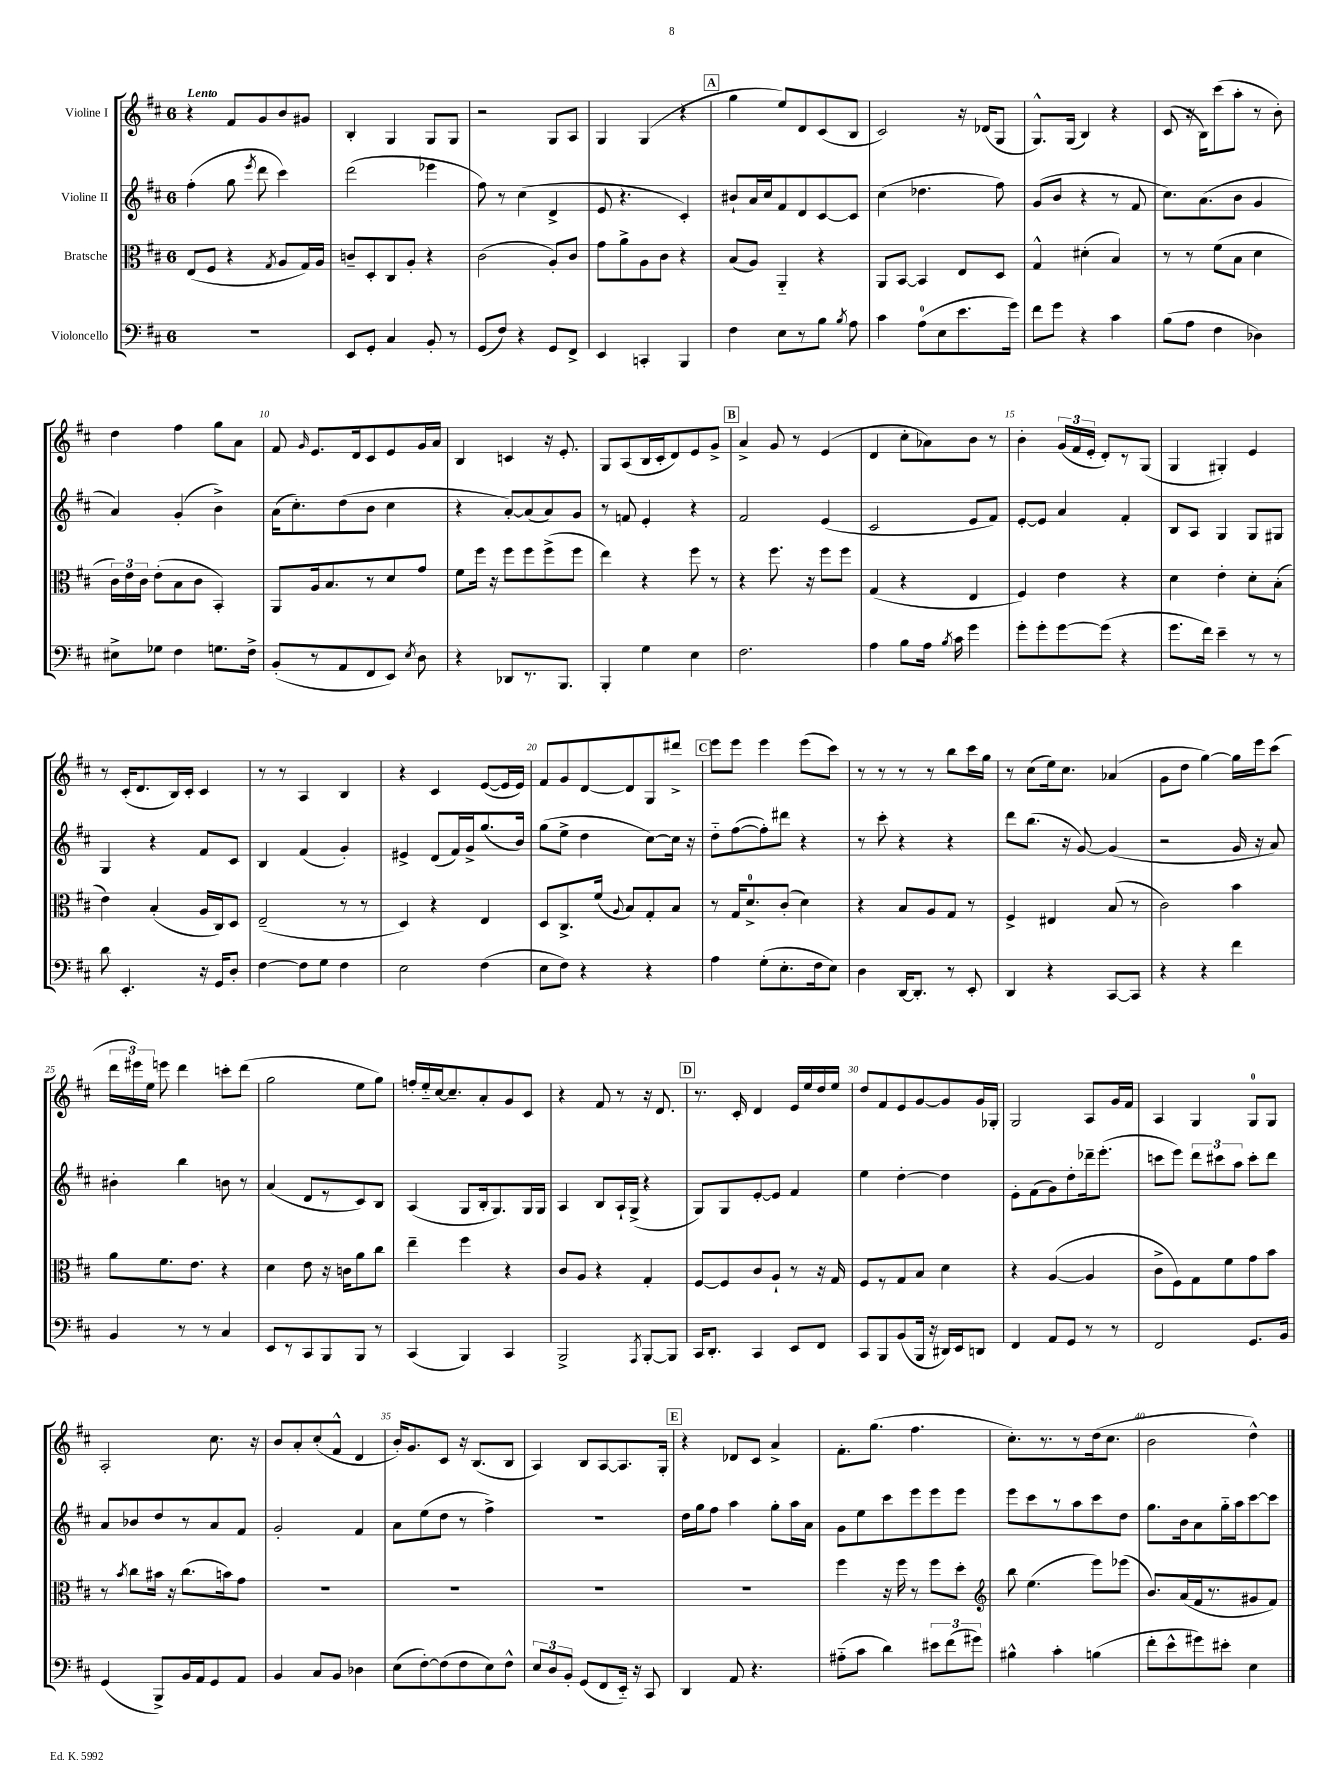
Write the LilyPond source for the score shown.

<<
\new StaffGroup <<
\new Staff = "s0" \with { instrumentName = "Violine I" } {
    \clef treble \key d \major \once \override Staff.TimeSignature.style = #'single-digit \time 6/8 \tempo "Lento"
    \autoBeamOff r4 fis'8[ g'8 b'8 gis'8] |
    b4-. g4 g8[ g8] |
    r2 g8[ a8] |
    g4 g4( r4 |
    \mark \markup { \box "A" } g''4 e''8[) d'8 cis'8( b8] |
    cis'2) r16 des'16[( g8] |
    g8.[-^) g16]( b4) r4 |
    cis'8( r16 b16[) cis'''8( a''8]-. r8 b'8-.) |
    d''4 fis''4 g''8[ a'8] |
    fis'8 \grace { g'16 } e'8.[ d'16 cis'8 e'8 g'16 a'16] |
    b4 c'4 r16 e'8.-. |
    g8[ a8( b16 cis'16-. d'8) e'8 g'8]-> |
    \mark \markup { \box "B" } a'4-> g'8 r8 e'4( |
    d'4 cis''8[-. aes'8) b'8] r8 |
    b'4-. \tuplet 3/2 { g'16[( fis'16 e'16]-. } d'8[-.) r8 g8]( |
    g4 gis4-.) e'4 |
    r8 cis'16[-.( d'8. b16) cis'16]-. cis'4 |
    r8 r8 a4 b4 |
    r4 cis'4 e'8[~( e'16 e'16]) |
    fis'8[ g'8 d'8~ d'8 g8 dis'''8]-> |
    \mark \markup { \box "C" } e'''8[ e'''8] e'''4 e'''8[( cis'''8]) |
    r8 r8 r8 r8 b''8[ cis'''16 g''16] |
    r8 cis''8[( e''16) cis''8.] aes'4( |
    g'8[ d''8] g''4~) g''16[ e'''16 cis'''8]( |
    \tuplet 3/2 { d'''16[ eis'''16) e''16] } e'''8 d'''4 c'''8[-. d'''8]( |
    g''2 e''8[ g''8]) |
    f''16[-. e''16-_ cis''16~ cis''8.-- a'8-. g'8 cis'8] |
    r4 fis'8 r8 r16 d'8. |
    \mark \markup { \box "D" } r8. cis'16-. d'4 e'16[ e''16 d''16 e''16] |
    d''8[ fis'8 e'8 g'8~ g'8 g'16 ges16]-. |
    g2 a8[ g'16 fis'16] |
    a4 g4 g8[-0 g8] |
    a2-. cis''8. r16 |
    b'8[ a'8-. cis''8-.( fis'8]-^ d'4 |
    b'16[-.) g'8. cis'8] r16 b8.[( b8] |
    a4) b8[ a8~ a8. g16]-. |
    \mark \markup { \box "E" } r4 des'8[ cis'8] a'4-> |
    fis'8.[-. g''8.]( fis''4. |
    cis''8.[-.) r8. r8 d''16( cis''8.] |
    b'2 d''4-^) \bar "|." |
}
\new Staff = "s1" \with { instrumentName = "Violine II" } {
    \clef treble \key d \major \once \override Staff.TimeSignature.style = #'single-digit \time 6/8
    \autoBeamOff fis''4-.( g''8 \acciaccatura { e'''8 } d'''8 cis'''4) |
    d'''2( ees'''4 |
    fis''8) r8 cis''4( d'4-> |
    e'8 r4. cis'4-.) |
    \mark \markup { \box "A" } bis'8[-! a'16 cis''16 fis'8 d'8 cis'8~ cis'8] |
    cis''4( des''4. fis''8) |
    g'8[( b'8] r4 r8 fis'8 |
    cis''8.[) a'8.( b'8] g'4 |
    a'4) g'4-.( b'4->) |
    a'16[( cis''8.-.) d''8( b'8] cis''4 |
    r4 a'8[~-.) a'8( a'8) g'8] |
    r8 f'8 e'4-. r4 |
    \mark \markup { \box "B" } fis'2 e'4( |
    cis'2 e'8[ fis'8]) |
    e'8[~-. e'8] a'4 fis'4-. |
    b8[ a8] g4 g8[ gis8] |
    g4 r4 fis'8[ cis'8] |
    b4 fis'4( g'4-.) |
    eis'4-> d'8[( fis'16) g'16-> g''8.( b'16]) |
    g''8[( e''8]-> d''4 cis''8[~) cis''16] r16 |
    \mark \markup { \box "C" } d''8[-_ fis''8~( fis''8-.) dis'''8] r4 |
    r8 cis'''8-. r4 r4 |
    d'''8[ b''8.]( r16 g'8~) g'4( |
    r2 g'16 r16 a'8) |
    bis'4-. b''4 b'8 r8 |
    a'4( d'8[ r8 cis'8) b8] |
    a4( g8[ b16-. g8.) g16 g16] |
    a4 b8[ a16-! g16]->( r4 |
    \mark \markup { \box "D" } g8[) g8 e'8~-. e'8] fis'4 |
    e''4 d''4~-. d''4 |
    e'8[-. fis'8( g'8) d''8-. des'''16-- e'''8.]-.( |
    c'''8[ e'''8]) \tuplet 3/2 { d'''8[ cis'''8 a''8] } cis'''8[-. d'''8] |
    a'8[ bes'8 d''8 r8 a'8 fis'8] |
    g'2-. fis'4 |
    a'8[ e''8( d''8] r8 fis''4->) |
    r2. |
    \mark \markup { \box "E" } d''16[ g''16 fis''8] a''4 g''8[-. a''16 a'16] |
    g'8[ e''8 cis'''8 e'''8 e'''8 e'''8] |
    e'''8[ cis'''8 r8 a''8 cis'''8 d''8] |
    g''8.[ b'16 a'8 g''16-_ a''16 cis'''8~ cis'''8] \bar "|." |
}
\new Staff = "s2" \with { instrumentName = "Bratsche" } {
    \clef alto \key d \major \once \override Staff.TimeSignature.style = #'single-digit \time 6/8
    \autoBeamOff e8[( fis8] r4 \acciaccatura { g8 } a8[ g16) a16] |
    c'8[-- d8-. cis8 a8]-. r4 |
    cis'2( a8[-.) cis'8] |
    g'8[ a'8-> a8 cis'8] r4 |
    \mark \markup { \box "A" } b8[( a8]) a,4-_ r4 |
    a,8[ b,8]~ b,4 e8[ d8] |
    g4-^ dis'4-.( b4) |
    r8 r8 fis'8[( b8] d'4 |
    \tuplet 3/2 { cis'16[) e'16 cis'16] } e'8[-.( b8 cis'8] b,4-.) |
    a,8[ a16 b8. r8 d'8 g'8] |
    fis'8[ fis''16] r16 fis''8[ fis''8 fis''8->( fis''8] |
    e''4) r4 fis''8 r8 |
    \mark \markup { \box "B" } r4 fis''8. r16 fis''8[ fis''8] |
    g4( r4 e4 |
    fis4) e'4 r4 |
    d'4 e'4-. d'8[-. b8]-.( |
    e'4) b4-.( a16[ cis16) d8] |
    e2--( r8 r8 |
    d4) r4 e4 |
    d8[ cis8.-> fis'16]( \appoggiatura { a8 } b8[) g8-. b8] |
    \mark \markup { \box "C" } r8 g16[ d'8.-0-> cis'8]-.( d'4) |
    r4 b8[ a8 g8] r8 |
    fis4-> eis4 b8( r8 |
    cis'2) b'4 |
    a'8[ fis'8. e'8.] r4 |
    d'4 e'8 r16 c'16[ a'8 cis''8] |
    e''4-- fis''4 r4 |
    cis'8[ a8] r4 g4-. |
    \mark \markup { \box "D" } fis8[~ fis8 cis'8 a8]-! r8 r16 g16 |
    fis8[ r8 g8 b8] d'4 |
    r4 a4~( a4 |
    cis'8[-> fis8) g8 fis'8 g'8 b'8] |
    r8 \acciaccatura { b'8 } cis''8[ bis'16] r16 cis''8.[( b'16) g'8] |
    R2. |
    R2. |
    R2. |
    \mark \markup { \box "E" } R2. |
    fis''4 r16 fis''16 r8 fis''8[ d''8]-. |
    \clef treble b''8 e''4.( e'''8[) ees'''8]( |
    b'8.[) a'16( fis'16 r8. gis'8 fis'8]) \bar "|." |
}
\new Staff = "s3" \with { instrumentName = "Violoncello" } {
    \clef bass \key d \major \once \override Staff.TimeSignature.style = #'single-digit \time 6/8
    \autoBeamOff R2. |
    e,8[ g,8]-. cis4 b,8-. r8 |
    g,8[( fis8]) r4 g,8[ fis,8]-> |
    e,4 c,4-. b,,4 |
    \mark \markup { \box "A" } fis4 e8[ r8 b8] \acciaccatura { b8 } a8 |
    cis'4 a8[-0( e8 e'8. g'16]) |
    fis'8[ g'8] r4 cis'4 |
    b8[( a8] fis4 des4) |
    eis8[-> ges8] fis4 g8.[ fis16]-> |
    b,8[-.( r8 a,8 fis,8 e,8]) \acciaccatura { e8 } d8 |
    r4 des,8[ r8. b,,8.] |
    b,,4-. g4 e4 |
    \mark \markup { \box "B" } fis2. |
    a4 b8[ a16] \acciaccatura { b8 } cis'16 g'4 |
    g'8[-. g'8-. g'8~ g'8]( r4 |
    g'8.[ fis'16]) e'4-- r8 r8 |
    d'8 e,4.-. r16 g,16[ d8]-. |
    fis4~ fis8[ g8] fis4 |
    e2 fis4( |
    e8[ fis8]) r4 r4 |
    \mark \markup { \box "C" } a4 g8[-.( e8.-. fis16 e8]) |
    d4 d,16[~ d,8.]-. r8 e,8-. |
    d,4 r4 cis,8[~ cis,8] |
    r4 r4 fis'4 |
    b,4 r8 r8 cis4 |
    e,8[ r8 cis,8 b,,8 b,,8] r8 |
    cis,4( b,,4) cis,4 |
    b,,2-> \acciaccatura { a,,8 } b,,8[~-. b,,8] |
    \mark \markup { \box "D" } cis,16[ d,8.]-. cis,4 e,8[ fis,8] |
    cis,8[ b,,8 b,8( b,,16] r16 dis,16[) e,16 d,8] |
    fis,4 a,8[ g,8] r8 r8 |
    fis,2 g,8.[ b,16] |
    g,4( b,,8[->) b,16 a,16 g,8 a,8] |
    b,4 cis8[ b,8] des4 |
    e8[( fis8~-.) fis8( fis8 e8) fis8]-^ |
    \tuplet 3/2 { e8[ d8 b,8]-. } g,8[( fis,8 e,16]-_) r16 cis,8 |
    \mark \markup { \box "E" } d,4 a,8 r4. |
    ais8[-_( cis'8] d'4) \tuplet 3/2 { eis'8[ fis'8( gis'8]) } |
    bis4-^ cis'4-. b4( |
    fis'8[-. e'8-^ gis'8) eis'8]-. e4 \bar "|." |
}
>>
>>
\layout { \context { \Score \override BarNumber.break-visibility = ##(#f #t #t) barNumberVisibility = #(every-nth-bar-number-visible 5) } }
